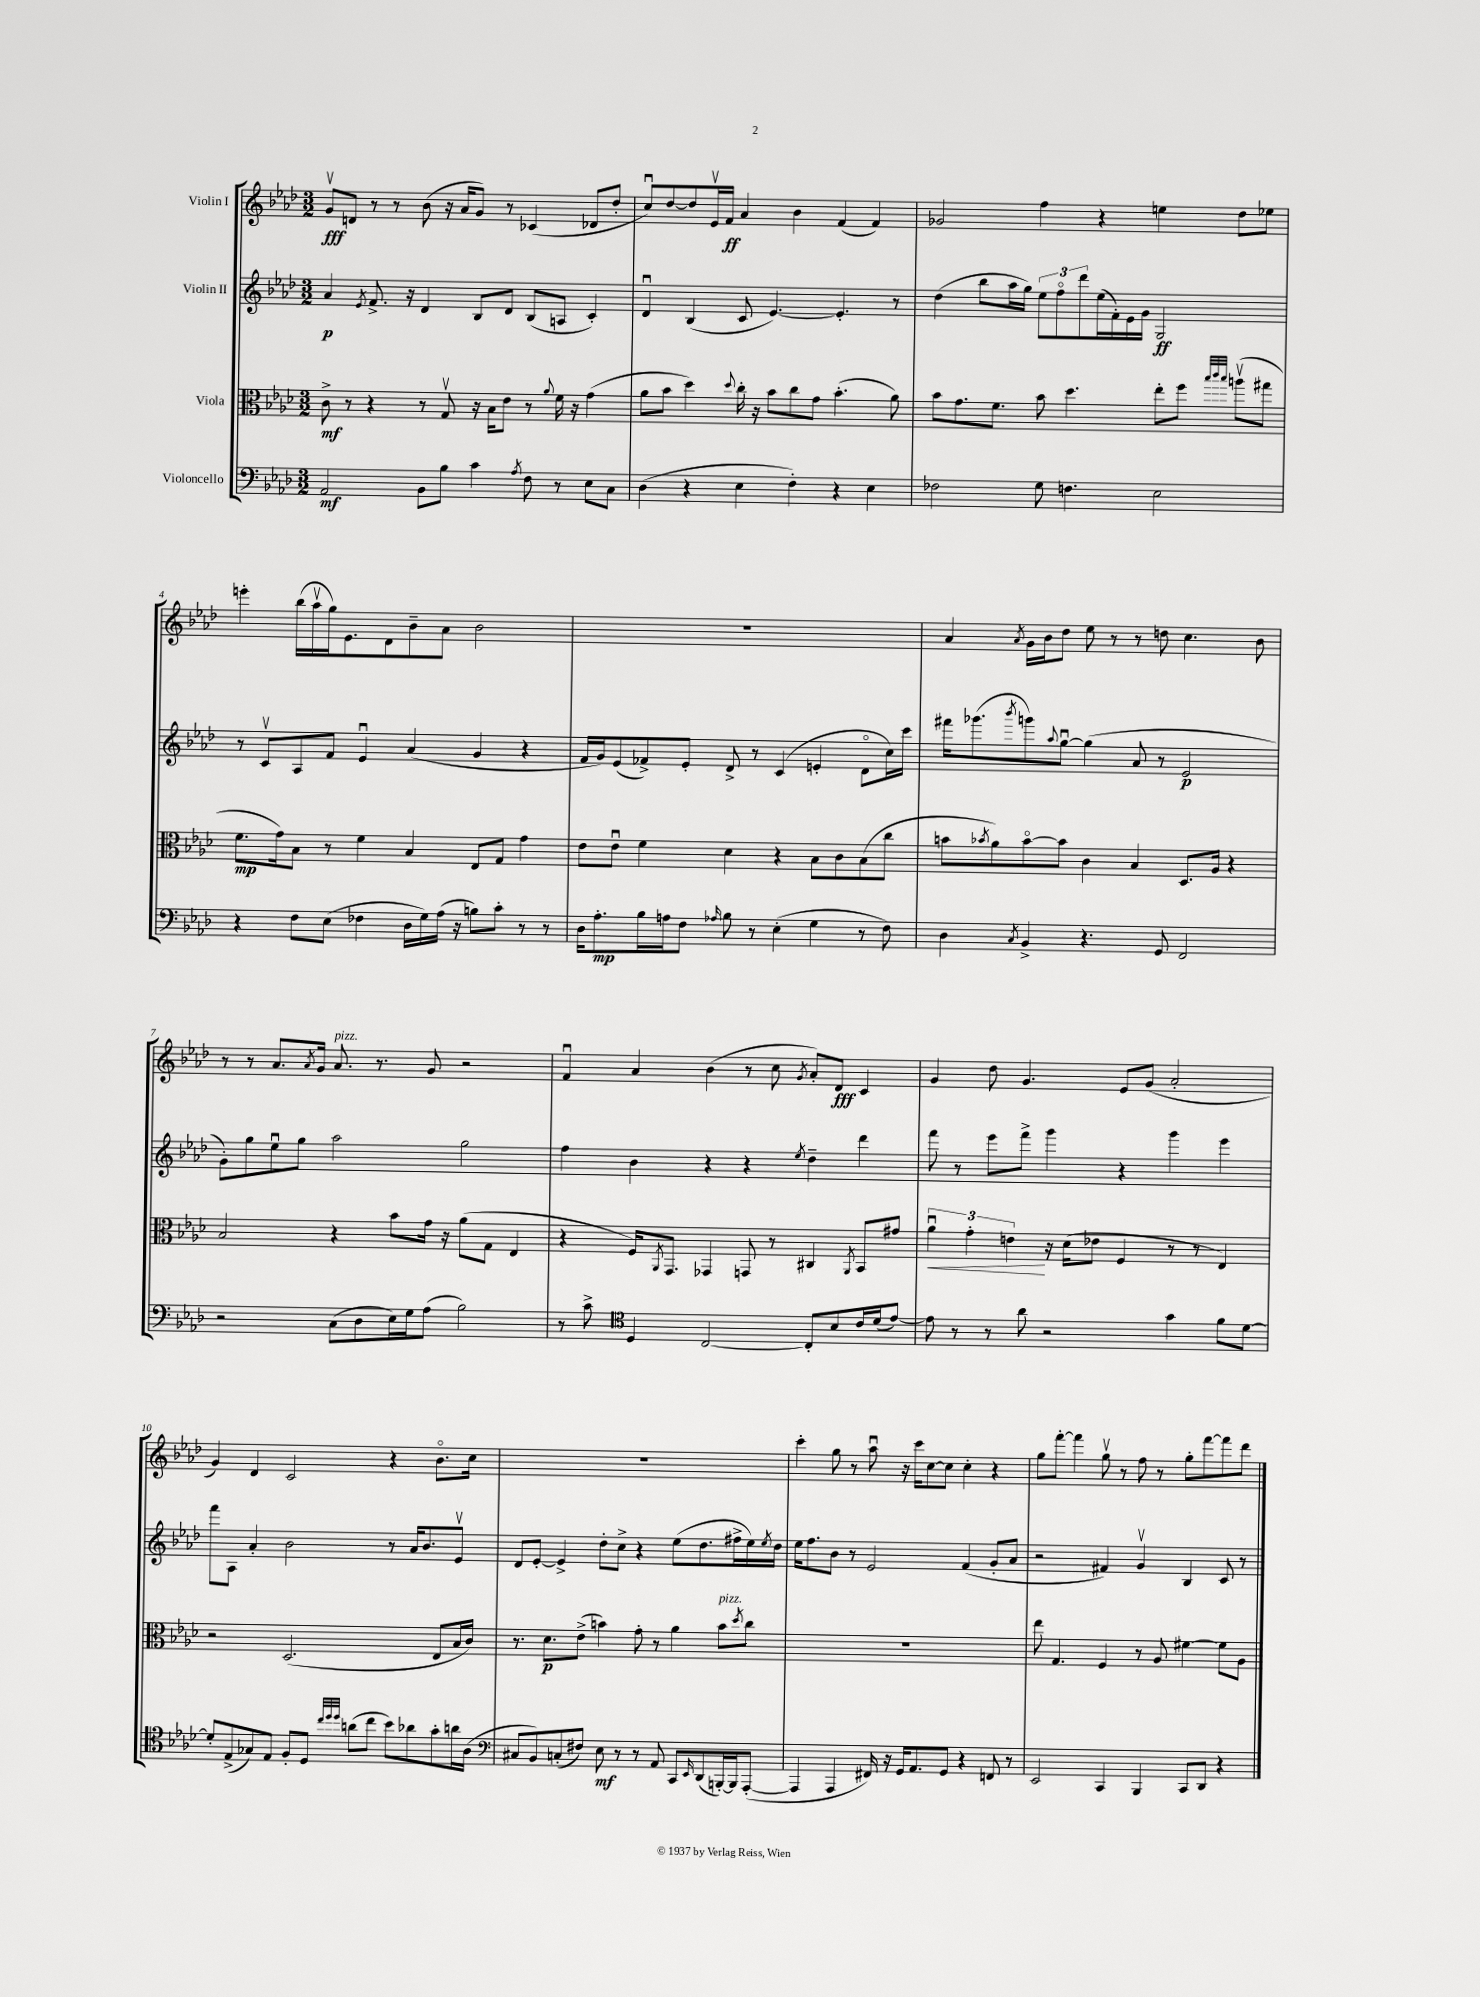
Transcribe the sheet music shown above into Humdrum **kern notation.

**kern	**kern	**kern	**kern
*staff4	*staff3	*staff2	*staff1
*clefF4	*clefC3	*clefG2	*clefG2
*k[b-e-a-d-]	*k[b-e-a-d-]	*k[b-e-a-d-]	*k[b-e-a-d-]
*M3/2	*M3/2	*M3/2	*M3/2
2AA-	8c^	4a-	8gv
.	8r	.	8d
.	.	8qe-	.
.	4r	8.f^	8r
.	.	.	8r
.	.	16r	.
8BB-	8r	4d-	(8b-
8B-	8Gv	.	16r
.	.	.	16a-
4c	16r	8B-	8g)
.	16B-	.	.
.	8e-	8d-	8r
8qA-	.	.	.
8F	8r	(8B-	(4c-
.	8qqa-	.	.
8r	16f	8A	.
.	16r	.	.
8E-	(4g	4c')	8d-
8C	.	.	8dd-'
=	=	=	=
(4D-	8a-	4d-u	8ccu)
.	8b-	.	[8dd-
4r	4dd-)	(4B-	8dd-]
.	.	.	16e-v
.	.	.	16f
.	8qqdd-	.	.
4E-	16cc'	8c	4a-
.	16r	.	.
.	8b-	[4.e-)	.
4F')	8cc	.	4b-
.	8g	.	.
4r	(4.b-'	4.e-']	(4f
4E-	.	.	4f)
.	8a-)	8r	.
=	=	=	=
2F-	8b-	(4dd-	2g-
.	8.g	.	.
.	.	8bb-	.
.	8.f	.	.
.	.	16aa-	.
.	.	16gg)	.
8G	8b-	12ee-	4ff
.	.	12ffo	.
4.F	4.dd-	.	.
.	.	12ddd-	.
.	.	(16ee-	4r
.	.	16f')	.
.	.	16e-	.
.	.	16g	.
2E-	8ee-'	2G	4ee
.	8ff	.	.
.	32qqbb-	.	.
.	32qqccc	.	.
.	32qqbb-	.	.
.	(8aav	.	8dd-
.	8gg#	.	8ee-
=	=	=	=
4r	8.f	8r	4eee'
.	.	8cv	.
.	16g)	.	.
8F	8B-	8A-	(16bb-
.	.	.	16aa-v
(8E-	8r	8f	16gg)
.	.	.	8.e-
4F-	4f	4e-u	.
.	.	.	8d-
16D-	4B-	(4a-	8b-~
16G)	.	.	.
(16A-	.	.	8a-
16r	.	.	.
8B)	8E-	4g	2b-
8c'	8G	.	.
8r	4g	4r	.
8r	.	.	.
=	=	=	=
16D-	8e-	16f	1.r
8.A-'	.	16g)	.
.	8e-u	(8e-	.
16B-	4f	8f-^)	.
16A	.	.	.
8F	.	8e-'	.
16qqA-	.	.	.
8B-	4d-	8d-^	.
8r	.	8r	.
(4E-'	4r	(4c	.
4G	8B-	4e'	.
.	8c	.	.
8r	(8B-	8d-o	.
8F)	8cc	16cc)	.
.	.	16ccc	.
=	=	=	=
4D-	8b	16fff#	4a-
.	.	(8.ggg-	.
.	8qb-	.	.
.	8a-)	.	.
8qC	.	8qbbb-	8qa-
4BB-^	[8b-o	8ggg)	16g
.	.	.	16b-
.	.	8qqaa-	.
.	8b-]	[8ggu	8dd-
4.r	4c	(4gg]	8ee-
.	.	.	8r
.	4B-	8a-	8r
8GG	.	8r	8dd
2FF	8.D-	2e-	4.cc
.	16A-	.	.
.	4r	.	.
.	.	.	8b-
=	=	=	=
2r	2B-	8g')	8r
.	.	8gg	8r
.	.	8ee-u	8.a-
.	.	8gg	.
.	.	.	8qa-
.	.	.	16g
(8C	4r	2aa-	8.a-
8D-	.	.	.
.	.	.	8.r
16E-)	8b-	.	.
16G	.	.	.
(8A-	16g	.	8g
.	16r	.	.
2B-)	(8a-	2gg	2r
.	8G	.	.
.	4E-	.	.
=	=	=	=
8r	4r	4ff	4fu
8c^	.	.	.
*clefC4	*	*	*
4D-	16F)	4b-	4a-
.	8qAA-	.	.
.	8.GG	.	.
[2C	4GG-	4r	(4b-
.	8GG	4r	8r
.	8r	.	8cc
.	.	8qee-	8qg
8C']	4C#	4dd-~	8a-')
8B-	.	.	8d-
.	8qAA-	.	.
16c	8BB-	4ddd-	4c
(16d-	.	.	.
[8e-)	8g#	.	.
=	=	=	=
8e-]	6a-u	8fff	4g
8r	.	8r	.
.	6g'	.	.
8r	.	8eee-	8dd-
.	6e	.	.
8a-	.	8fff^	4.g
2r	16r	4ggg	.
.	(16d-	.	.
.	8e-	.	.
.	4F	4r	8e-
.	.	.	(8g
4g	8r	4ggg	2a-'
.	8r	.	.
8f	4E-)	4eee-	.
[8d-	.	.	.
=	=	=	=
8d-']	2r	8fff	4g)
(8E-^	.	8A-	.
8G-)	.	4a-'	4d-
8E-	.	.	.
8F'	(2.D-	2b-	2c
8D-	.	.	.
32qqcc	.	.	.
32qqdd-	.	.	.
32qqdd-	.	.	.
(8a	.	.	.
8cc	.	.	.
8b-)	.	8r	4r
8a-	.	16a-	.
.	.	8.b-	.
8g'	8E-	.	8.b-o
16a	16B-	8e-v	.
(16A-	16c)	.	16cc
=	=	=	=
*clefF4	*	*	*
8C#	8.r	8d-	1.r
8BB-)	.	[8e-'	.
.	8.d-	.	.
(8C'	.	4e-^]	.
8F#)	(8e-^	.	.
8E-	4b)	8dd-'	.
8r	.	8cc^	.
8r	8g'	4r	.
8AA-	8r	.	.
8CC	4a-	(8ee-	.
16qqEE-	.	.	.
(8DD-	.	8.dd-	.
[16BBB')	8b	.	.
16BBB]	.	16ff#^	.
.	8qdd-	.	.
([8AAA-'	8cc	16ee-)	.
.	.	8qee-	.
.	.	16dd-	.
=	=	=	=
4AAA-]	1.r	16ee-	4ccc'
.	.	8.ff	.
4AAA-	.	8b-	8gg
.	.	8r	8r
16FF#)	.	2e-	8aa-u
16r	.	.	.
16GG	.	.	16r
8.AA-	.	.	16ccc
.	.	.	[8cc
8GG	.	.	8cc]
4r	.	(4f	4cc'
8FF	.	8g'	4r
8r	.	8a-	.
=	=	=	=
2EE-	8ee-	2r	8gg
.	4.G	.	[8fff'
.	.	.	4fff]
4CC	4F	4f#)	8ggv
.	.	.	8r
4BBB-	8r	4gv	8ff
.	8A-	.	8r
8CC	[4f#	4B-	8gg'
8DD-	.	.	[8fff
4r	8f#]	8c	8fff]
.	8A-	8r	8ddd-
==	==	==	==
*-	*-	*-	*-
